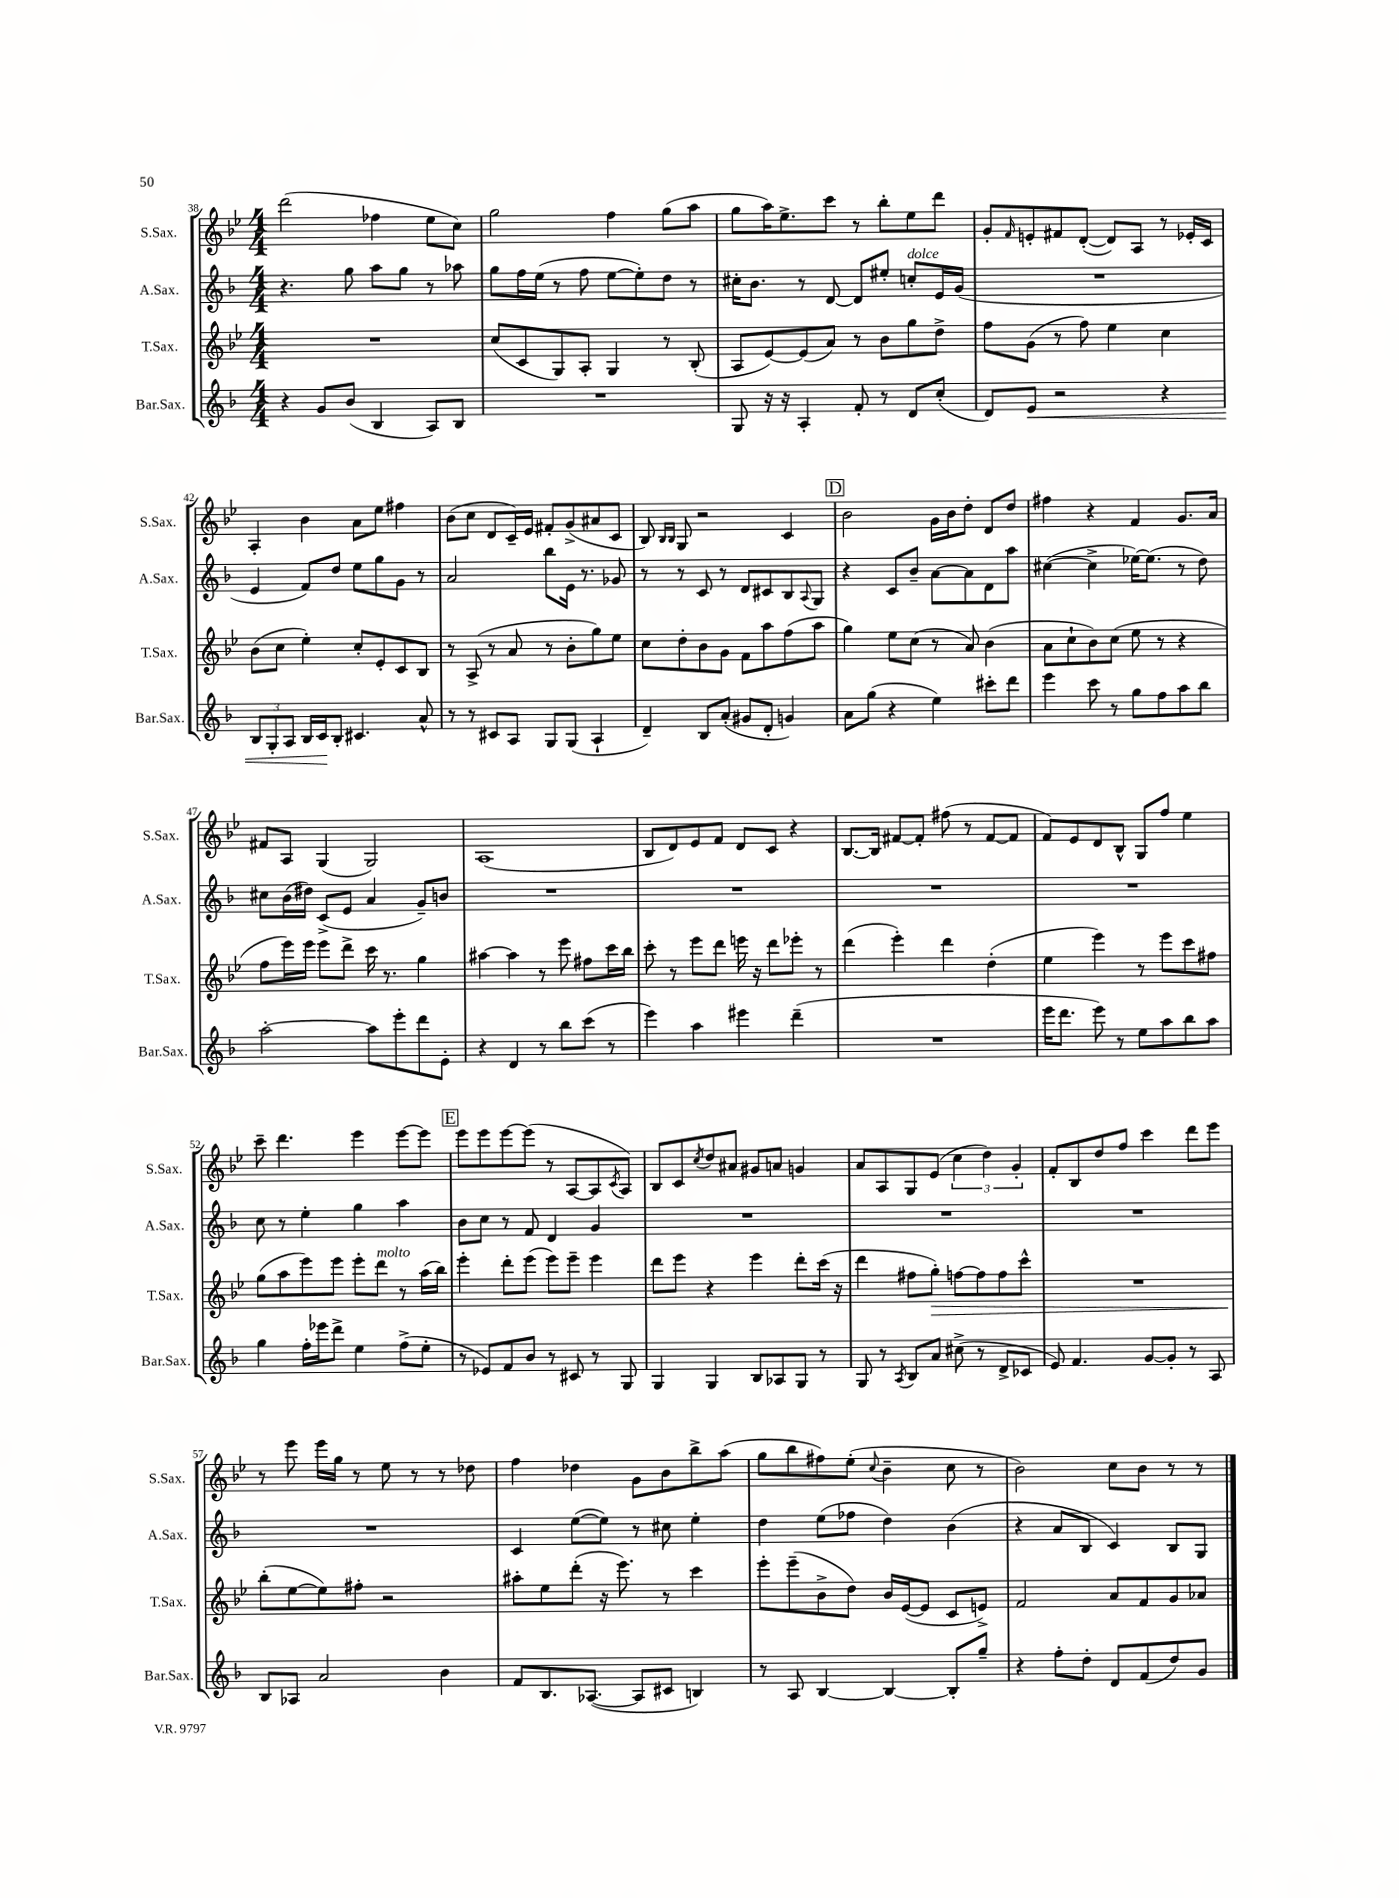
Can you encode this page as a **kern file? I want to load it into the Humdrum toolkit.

**kern	**dynam	**kern	**dynam	**kern	**kern
*part4	*part4	*part3	*part3	*part2	*part1
*staff4	*staff4	*staff3	*staff3	*staff2	*staff1
*I"Bar.Sax.	*	*I"T.Sax.	*	*I"A.Sax.	*I"S.Sax.
*I'Bar.Sax.	*	*I'T.Sax.	*	*I'A.Sax.	*I'S.Sax.
*clefG2	*	*clefG2	*	*clefG2	*clefG2
*k[b-]	*	*k[b-e-]	*	*k[b-]	*k[b-e-]
*M4/4	*	*M4/4	*	*M4/4	*M4/4
=38	=38	=38	=38	=38	=38
4r	.	1r	.	4.r	(2ddd\
8g/L	.	.	.	.	.
(8b-/J	.	.	.	8gg\	.
4B-/	.	.	.	8aa\L	4ff-X\
.	.	.	.	8gg\J	.
8A/L)	.	.	.	8r	8ee-\L
8B-/J	.	.	.	8aa-X\	8cc\J)
=39	=39	=39	=39	=39	=39
1r	.	(8cc/L	.	8gg\L	2gg\
.	.	8c/	.	16ff\L	.
.	.	.	.	(16ee\JJ	.
.	.	8G/)	.	8r	.
.	.	8A'/J	.	8ff\	.
.	.	4G/	.	[8ee\L	4ff\
.	.	.	.	8ee'\])	.
.	.	8r	.	8dd\J	(8gg\L
.	.	(8B-'/	.	8r	8aa\J
=40	=40	=40	=40	=40	=40
8G/	.	8A/L	.	16cc#X'\KL	8gg\L
.	.	.	.	8.b-\J	.
16r	.	[8e-/)	.	.	16aa\K)
16r	.	.	.	.	8.ee-^\
4A'/	.	(8e-/]	.	8r	.
.	.	8a/J)	.	[8d/	8ccc\J
8f'/	.	8r	.	8d/L]	8r
8r	.	8b-\L	.	8ee#X'/J	8bb-'\L
!	!	!	!	!LO:TX:a:i:t=dolce	!
8d/L	.	8gg\	.	8ccn'/L	8ee-\
(8cc'/J	.	8dd^\J	.	16e/L	8ddd\J
.	.	.	.	(16g/JJ	.
=41	=41	=41	=41	=41	=41
8d/L)	.	8ff\L	.	1r	8g'/L
.	.	.	.	.	16qqf/
!	!LO:HP:b	!	!	!	!
8e/J	<	(8g\J	.	.	8en'/
2r	.	8r	.	.	8f#X/
.	.	8ff\)	.	.	([8d'/J
.	.	4ee-\	.	.	8d/L])
.	.	.	.	.	8A/J
4r	.	4cc\	.	.	8r
.	.	.	.	.	16e-X'/LL
.	.	.	.	.	16c/JJ
!!LO:LB:g=z
=42	=42	=42	=42	=42	=42
12B-/L	.	(8b-\L	.	4e/	4A'/
12G'/	.	.	.	.	.
.	.	8cc\J	.	.	.
12A/J	.	.	.	.	.
16B-/LL	.	4ee-'\)	.	8f/L)	4b-\
16c/J	.	.	.	.	.
8B-'/J	[	.	.	8dd/J	.
4.c#X/	.	8cc'/L	.	8ee\L	8a\L
.	.	8e-'/	.	8gg\	8ee-\J
.	.	8c/	.	8g\J	4ff#X\
8a^^/	.	8B-/J	.	8r	.
=43	=43	=43	=43	=43	=43
8r	.	8r	.	2a/	(8b-\L
8r	.	(8A^/	.	.	8cc\J
8c#X/L	.	8r	.	.	8d/L
8A/J	.	8a/	.	.	16c~/L)
.	.	.	.	.	16e-/JJ
8G/L	.	8r	.	8bb-\L	8f#X'/L
(8G/J	.	8b-'\L	.	16e\Jk	(8g^/
.	.	.	.	8.r	.
4A`/	.	8gg\)	.	.	8a#X/
.	.	8ee-\J	.	8g-X/	8c/J
=44	=44	=44	=44	=44	=44
4d~/)	.	8cc\L	.	8r	8B-/)
.	.	.	.	.	16qqB-/LL
.	.	.	.	.	16qqB-/JJ
.	.	8dd'\	.	8r	8G/
8B-/L	.	8b-\	.	8c/	2r
(8a'/J	.	8g\J	.	8r	.
8g#X/L	.	8f\L	.	8d/L	.
8d'/J	.	8aa\	.	8c#X/	.
4gn/)	.	(8ff\	.	8B-/	4c/
.	.	.	.	8qqA/	.
.	.	8aa\J	.	8G/J	.
!!LO:REH:place=s1:t=D
=45	=45	=45	=45	=45	=45
8a\L	.	4gg\)	.	4r	2b-\
(8gg\J	.	.	.	.	.
4r	.	8ee-\L	.	8c/L	.
.	.	(8cc\J	.	8b-~/J	.
4ee\)	.	8r	.	[8a\L	16g\LL
.	.	.	.	.	16b-\J
.	.	8a/)	.	8a\]	8dd'\J
8ccc#X'\L	.	(4b-\	.	8d\	8d/L
8ddd\J	.	.	.	8aa\J	8dd/J
=46	=46	=46	=46	=46	=46
4eee\	.	8a\L	.	([4cc#X\	4ff#X\
.	.	8cc`\	.	.	.
8ccc\	.	8b-\)	.	4cc#^\]	4r
8r	.	(8cc\J	.	.	.
8gg\L	.	8ee-\	.	[16ee-X\KL)	4f/
.	.	.	.	(8.ee-\J]	.
8ff\	.	8r	.	.	.
8aa\	.	4r	.	8r	8.g/L
8bb-\J	.	.	.	8dd\)	.
.	.	.	.	.	16a/Jk
!!LO:LB:g=z
=47	=47	=47	=47	=47	=47
[2aa'\	.	8ff\L	.	8cc#X\L	8f#X/L
.	.	16eee-\L)	.	(16b-\L	8A/J
.	.	16eee-\JJ	.	16dd#X\JJ)	.
.	.	8eee-\L	.	(8c^/L	(4G/
.	.	8ddd^\J	.	8e/J	.
8aa\L]	.	16ccc\	.	4a/	2G/)
.	.	8.r	.	.	.
8eee'\	.	.	.	.	.
8ddd\	.	4gg\	.	8g~/L)	.
8e'\J	.	.	.	8bn/J	.
=48	=48	=48	=48	=48	=48
4r	.	[4aa#X\	.	1r	(1A
4d/	.	4aa#\]	.	.	.
8r	.	8r	.	.	.
8bb-\L	.	8eee-\	.	.	.
(8ccc\J	.	8ff#X\L	.	.	.
8r	.	16ccc\L	.	.	.
.	.	16bb-\JJ	.	.	.
=49	=49	=49	=49	=49	=49
4eee\)	.	8ccc'\	.	1r	8B-/L
.	.	8r	.	.	8d/)
4aa\	.	8eee-\L	.	.	8e-/
.	.	8ddd\J	.	.	8f/J
4eee#X\	.	16eeen\	.	.	8d/L
.	.	16r	.	.	.
.	.	8ddd\L	.	.	8c/J
(4ddd~\	.	8eee-X'\J	.	.	4r
.	.	8r	.	.	.
=50	=50	=50	=50	=50	=50
1r	.	(4ddd\	.	1r	[8.B-/L
.	.	.	.	.	16B-/Jk]
.	.	4eee-'\)	.	.	[8f#X/L
.	.	.	.	.	8f#'/J]
.	.	4ddd\	.	.	(8ff#X\
.	.	.	.	.	8r
.	.	(4dd'\	.	.	[8f#/L
.	.	.	.	.	8f#/J]
=51	=51	=51	=51	=51	=51
16eee\KL	.	4ee-\	.	1r	8f/L)
8.ddd\J	.	.	.	.	.
.	.	.	.	.	8e-/
8eee\)	.	4eee-\)	.	.	8d/
8r	.	.	.	.	8B-^^/J
8ee\L	.	8r	.	.	8G/L
8aa\	.	8eee-\L	.	.	8ff/J
8bb-\	.	8ccc\	.	.	4ee-\
8aa\J	.	8ff#X\J	.	.	.
!!LO:LB:g=z
=52	=52	=52	=52	=52	=52
4gg\	.	(8gg\L	.	8cc\	8ccc~\
.	.	8aa\	.	8r	4.ddd\
16ff'\LL	.	8eee-\)	.	4ee'\	.
16eee-X\J	.	.	.	.	.
8ddd^\J	.	8eee-\J	.	.	.
4ee\	.	8eee-'\L	.	4gg\	4eee-\
!	!	!LO:TX:a:i:t=molto	!	!	!
.	.	8ddd\J	.	.	.
(8ff^\L	.	8r	.	4aa\	[8eee-\L
8ee'\J	.	(16aa\LL	.	.	8eee-\J]
.	.	16bb-\JJ)	.	.	.
!!LO:REH:place=s1:t=E
=53	=53	=53	=53	=53	=53
8r	.	4eee-'\	.	8b-\L	8eee-\L
8e-X/L)	.	.	.	8cc\J	8eee-\
8f/	.	8ddd'\L	.	8r	[8eee-\
8b-/J	.	(8eee-\J	.	8f/	(8eee-\J]
8r	.	8eee-\L)	.	4d/	8r
8c#X/	.	8eee-~\J	.	.	[8A/L
8r	.	4eee-\	.	4g/	8A/]
.	.	.	.	.	8qc/
8G/	.	.	.	.	8A/J)
=54	=54	=54	=54	=54	=54
4G/	.	8ddd\L	.	1r	8B-/L
.	.	8eee-\J	.	.	8c/
.	.	.	.	.	8qcc/
4G/	.	4r	.	.	8dd/
.	.	.	.	.	8a#X/J
8B-/L	.	4eee-\	.	.	8g#X/L
8A-X/	.	.	.	.	8an/J
8G/J	.	8ddd'\L	.	.	4gn/
8r	.	(16ccc\Jk	.	.	.
.	.	16r	.	.	.
=55	=55	=55	=55	=55	=55
8G/	.	4ddd\	.	1r	8a/L
8r	.	.	.	.	8A/
8qA/	.	.	.	.	.
8B-/L	.	8ff#X\L	.	.	8G/
!	!	!	!LO:HP:b	!	!
8a/J	.	8gg'\J)	>	.	(8e-/J
(8cc#X^\	.	[8ffn\L	.	.	6cc\
8r	.	8ff\]	.	.	.
.	.	.	.	.	6dd\)
8d^/L	.	8ff\	.	.	.
.	.	.	.	.	6g'/
8c-X/J	.	8ccc^^\J	.	.	.
=56	=56	=56	=56	=56	=56
8e/)	.	1r	.	1r	8f'/L
4.f/	.	.	.	.	8B-/
.	.	.	.	.	8dd/
.	.	.	.	.	8ff/J
[8g/L	.	.	.	.	4ccc\
8g'/J]	.	.	.	.	.
8r	.	.	.	.	8ddd\L
8A/	.	.	.	.	8eee-\J
!!LO:LB:g=z
=57	=57	=57	=57	=57	=57
8B-/L	.	(8bb-'\L	.	1r	8r
8A-X/J	.	[8ee-\	]	.	8eee-\
2a/	.	8ee-\])	.	.	16eee-\LL
.	.	.	.	.	16gg\JJ
.	.	8ff#X'\J	.	.	8r
.	.	2r	.	.	8ee-\
.	.	.	.	.	8r
4b-\	.	.	.	.	8r
.	.	.	.	.	8dd-X\
=58	=58	=58	=58	=58	=58
8f/L	.	8aa#X'\L	.	4c/	4ff\
8.B-/	.	8ee-\	.	.	.
.	.	(8ddd'\J	.	([8ee\L	4dd-X\
([8.A-X/J	.	.	.	.	.
.	.	16r	.	8ee\J])	.
.	.	8.eee-\)	.	.	.
8A-/L]	.	.	.	8r	8g\L
8c#X/J	.	8r	.	8cc#X\	8b-\
4Bn/)	.	4ccc\	.	4ee'\	8bb-^\
.	.	.	.	.	(8aa\J
=59	=59	=59	=59	=59	=59
8r	.	8eee-'\L	.	4dd\	8gg\L
8A/	.	(8eee-~\	.	.	8bb-\
[4B-/	.	8b-^\	.	(8ee\L	8ff#X\)
.	.	8dd\J)	.	8ff-X\J	(8ee-'\J
.	.	.	.	.	8qqcc/
4B-/_	.	16b-/LL	.	4dd\)	4b-~\
.	.	([16e-/J	.	.	.
.	.	8e-/J]	.	.	.
8B-'/L]	.	8c/L	.	(4b-\	8cc\
8gg~/J	.	8en^/J)	.	.	8r
=60	=60	=60	=60	=60	=60
4r	.	2f/	.	4r	2b-\)
8ff'\L	.	.	.	8a/L	.
8dd'\J	.	.	.	8B-/J	.
8d/L	.	8a/L	.	4c/)	8cc\L
(8f/	.	8f/	.	.	8b-\J
8dd/)	.	8g/	.	8B-/L	8r
8g/J	.	8a-X/J	.	8G/J	8r
==	==	==	==	==	==
*-	*-	*-	*-	*-	*-
